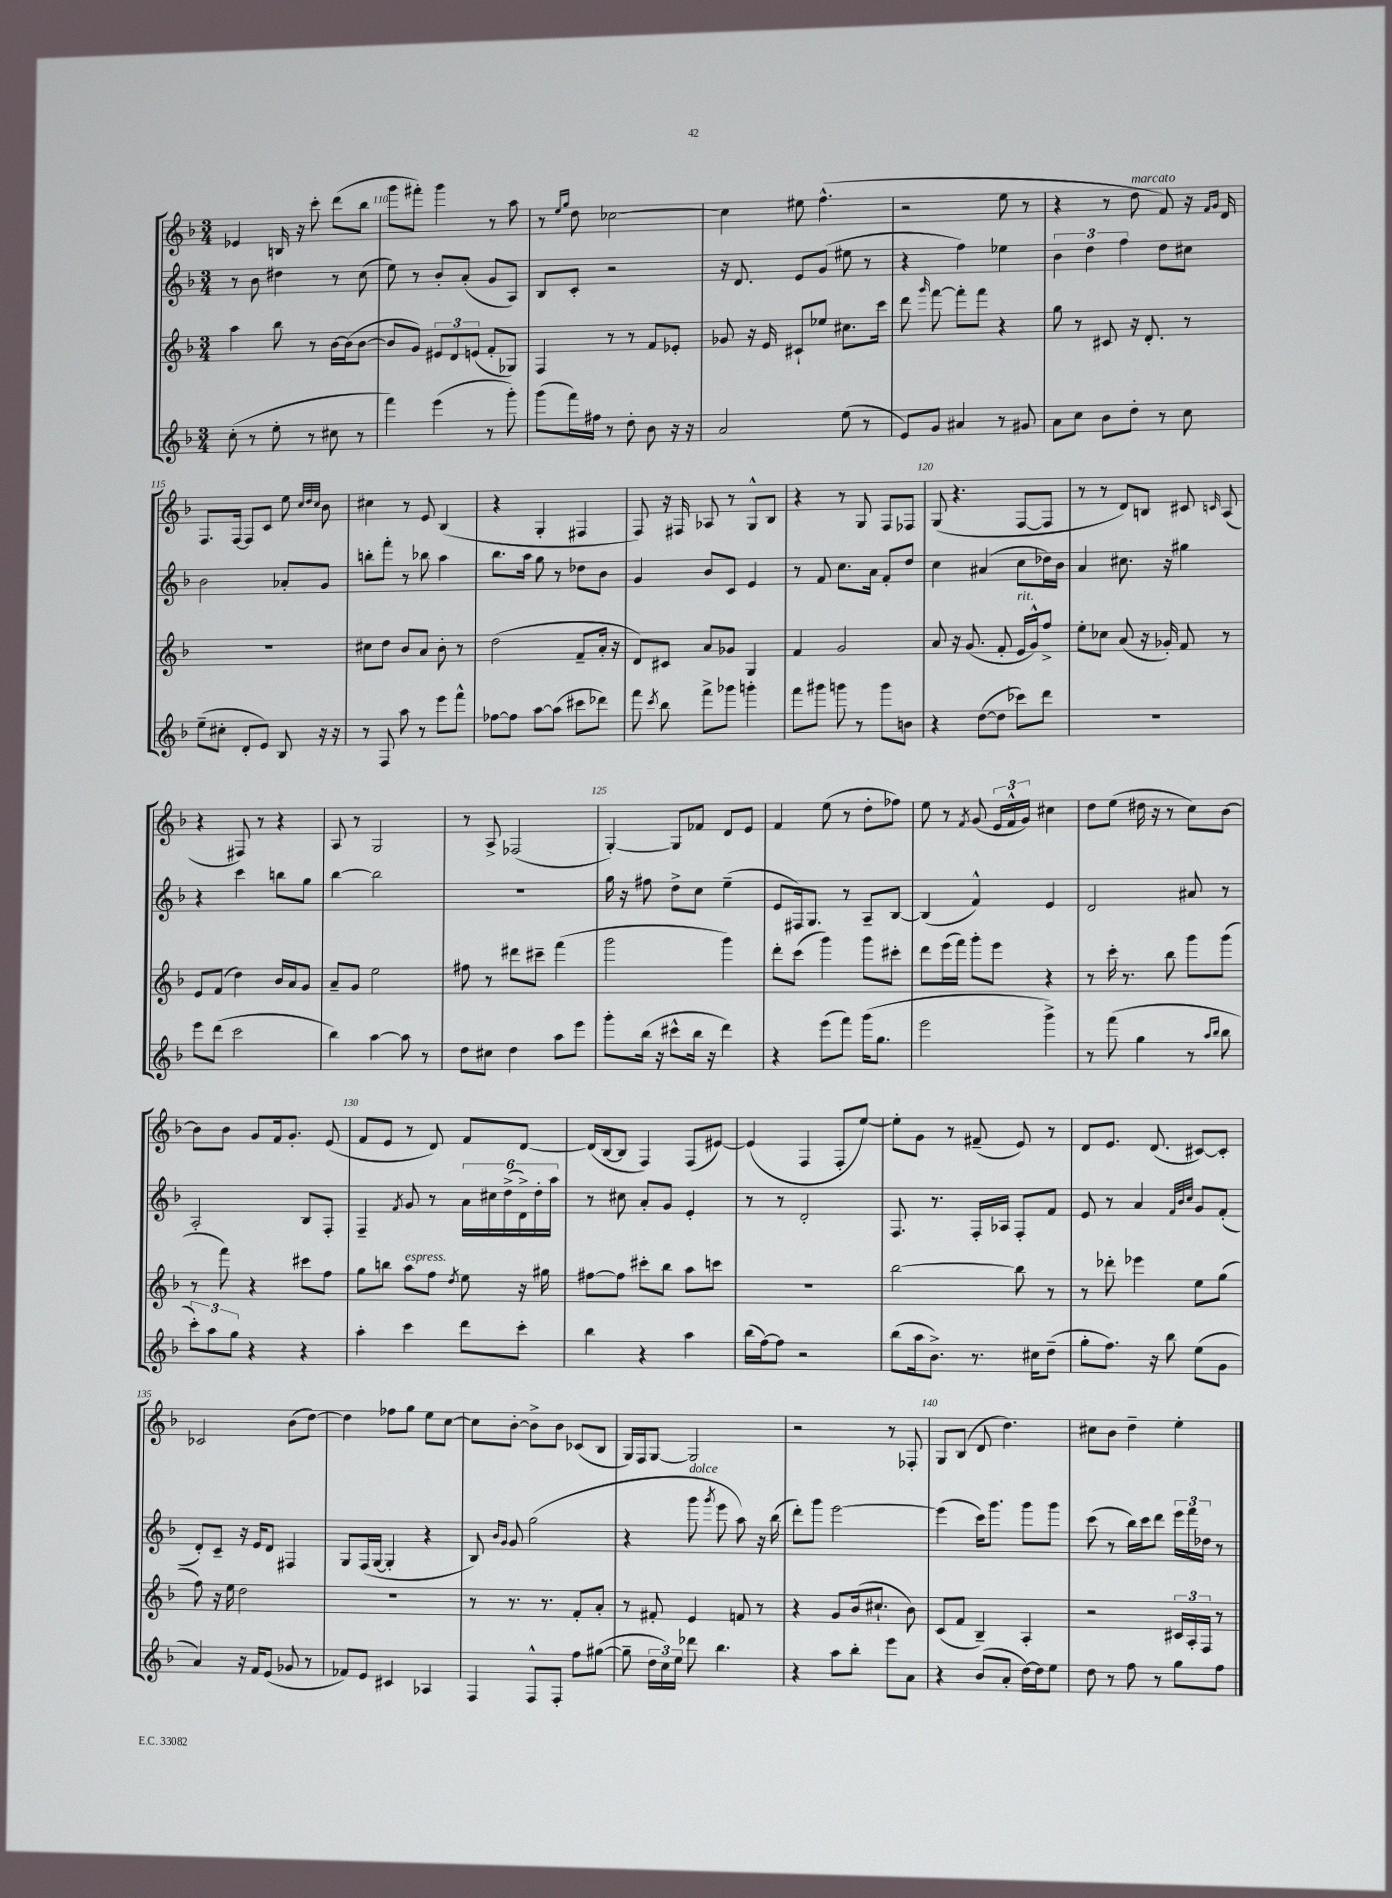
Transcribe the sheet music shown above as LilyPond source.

<<
\new StaffGroup <<
\new Staff = "s0" {
    \clef treble \key f \major \numericTimeSignature \time 3/4
    \autoBeamOff ees'4 b16 r16 c'''8-. d'''8[( bes''8] |
    g'''8[ fis'''8]-.) g'''4 r8 a''8 |
    r8 \grace { e''16[ g''16] } d''8 ces''2~ |
    ces''4 eis''8 f''4.-^( |
    r2 e''8 r8 |
    r4 r8 d''8^\markup { \italic "marcato" } f'8) r16 \grace { f'16[ g'16] } d'16 |
    f8.[ f16]~ f8[ c'8] e''8 \grace { c''32[ d''32 c''32] } bes'8 |
    cis''4 r8 e'8 bes4( |
    r4 g4-. fis4 |
    f8) r16 fis16 aes8 r8 g8[-^ bes8] |
    r4 r8 g8 f8[ fes8] |
    g8( r4. f8[~ f8] |
    r8 r8 d'8[) b8] cis'8 \grace { c'16 } a8( |
    r4 fis8) r8 r4 |
    a8 r8 g2 |
    r8 a8-> fes2( |
    g4~-.) g8[ fes'8] d'8[ e'8] |
    f'4 e''8( r8 d''8[-. fes''8]) |
    e''8 r8 \acciaccatura { f'8 } g'8( \tuplet 3/2 { e'16[ f'16-^ g'16]) } cis''4 |
    d''8[ e''8]( dis''16 r16 r8 c''8[) bes'8]~ |
    bes'8[ bes'8] g'8[ f'16 g'8.]-. e'8( |
    f'8[ e'8] r8 d'8) f'8[ d'8]~ |
    d'16[( bes16~ bes8] f4) f8[( eis'8]~) |
    eis'4( f4 f8[-. e''8]~) |
    e''8[-. g'8] r8 fis'8--( e'8) r8 |
    d'8[ e'8.] d'8.( cis'8[~) cis'8]-. |
    ces'2 bes'8[( d''8]~) |
    d''4 fes''8[ g''8] e''8[ c''8]~ |
    c''8[ bes'8]~-. bes'8[-> bes'8] ces'8[( bes8] |
    g16[) f16 g8]~ g2 |
    r2 r8 fes8-. |
    g8[ bes8]( d'8 d''4.) |
    cis''8[ bes'8] d''4-- e''4-. \bar "|." |
}
\new Staff = "s1" {
    \clef treble \key f \major \numericTimeSignature \time 3/4
    \autoBeamOff r8 bes'8 dis''4 r8 c''8( |
    e''8) r8 bes'8[-. a'8]-.( g'8[ a8]) |
    bes8[ c'8]-. r2 |
    r16 d'8. e'8[ g'8]( eis''8 r8 |
    r4 f''4) ees''4 |
    \tuplet 3/2 { bes'4 d''4 f''4 } d''8[ cis''8] |
    bes'2 aes'8[-. g'8] |
    b''8[-. f'''8]-. r8 bes''8 a''4 |
    bes''8.[ a''16] g''8 r8 des''8[ bes'8] |
    g'4 bes'8[ c'8] e'4 |
    r8 f'8 c''8.[ a'16] f'8[-. d''8] |
    c''4 ais'4( c''8[ des''16) bes'16] |
    a'4 cis''8. r16 gis''4 |
    r4 c'''4 b''8[ g''8] |
    bes''4~ bes''2 |
    R2. |
    g''16 r16 fis''8 d''8[-> c''8] e''4--( |
    e'8[ fis16) g8.] r8 a8[-- bes8]~ |
    bes4( f'4-^) e'4 |
    d'2 ais'8 r8 |
    a2-. bes8[ f8]-. |
    f4-- \acciaccatura { f'8 } g'8 r8 \tuplet 6/4 { a'16[ cis''16 d''16->( d'16->) d''16-. a''16] } |
    r8 cis''8 a'8[-. g'8] e'4-. |
    r8 r8 d'2-. |
    f8. r8. f16[-. aes16] f8[-. f'8] |
    e'8 r8 a'4 \grace { f'32[ bes'32 c''32] } g'8[ f'8]-.( |
    d'8[-.) c'8]-- r16 e'16[ d'8] fis4 |
    g8[ f16( g16]~ g4-. r4 |
    bes8) \grace { bes'16[ g'16] } g'8 g''2( |
    r4 g'''8^\markup { \italic "dolce" } \acciaccatura { g'''8 } e'''8 a''8) r16 bes''16( |
    d'''8[-.) g'''8] e'''2~ |
    e'''4( c'''16[) g'''8.] g'''8[ g'''8] |
    c'''8( r8 bes''16[) c'''16 d'''8] \tuplet 3/2 { e'''16[ f'''16 des''16] } r8 \bar "|." |
}
\new Staff = "s2" {
    \clef treble \key f \major \numericTimeSignature \time 3/4
    \autoBeamOff a''4 bes''8 r8 bes'16[~ bes'16( bes'8]~ |
    bes'8[ g'8]) \tuplet 3/2 { eis'8[ d'8 e'8]( } f'8[-. ges8]) |
    f4 r8 r8 f'8[ ees'8]-. |
    ges'8 r16 e'16 cis'8[-! ees''8] cis''8.[ c'''16] |
    d'''8 \grace { g'''16 } f'''8~ f'''8[-. f'''8] r4 |
    g''8 r8 cis'8 r16 d'8.-. r8 |
    R2. |
    cis''8[ d''8] bes'8[ a'8] bes'8-. r8 |
    d''2( f'8[-- a'16]-. r16 |
    d'8[) cis'8] a'8[ ges'8] g4 |
    f'4 g'2 |
    a'8 r16 g'8.( f'8-. e'16[^\markup { \italic "rit." } g'16-^) f''8]-> |
    e''8[-. ces''8] a'8( r16 ges'16-.) f'8 r8 |
    e'8[ f'8]( d''4) bes'16[ a'16 g'8] |
    a'8[-- g'8] e''2 |
    fis''8 r8 dis'''8[ cis'''8]-- f'''4( |
    g'''2 g'''4) |
    d'''8[-. c'''8]( g'''4) g'''8[ cis'''8]-. |
    d'''8[ e'''16( f'''16]) g'''8[-. e'''8] r4 |
    r8 c'''16-. r8. bes''8 g'''8[ g'''8]( |
    r8 f'''8) r4 cis'''8[ f''8] |
    g''8[ b''8] a''8[^\markup { \italic "espress." } f''8] \acciaccatura { d''8 } e''8 r16 gis''16 |
    fis''8[~ fis''8] cis'''8[-. bes''8] a''8[ c'''8] |
    R2. |
    bes''2~ bes''8 r8 |
    r8 des'''8-. ees'''4 e''8[ g''8]( |
    f''8) r16 e''16 d''2 |
    R2. |
    r8 r8. r8. f'8[-. a'8]-. |
    r8 fis'8-. e'4 f'8 r8 |
    r4 g'8[ bes'16( cis''8.]-! bes'8) |
    c'8[( f'8] bes4--) a4-. |
    r2 \tuplet 3/2 { cis'16[ a16-. f16] } r8 \bar "|." |
}
\new Staff = "s3" {
    \clef treble \key f \major \numericTimeSignature \time 3/4
    \autoBeamOff c''8-.( r8 e''8-. r8 cis''8 r8 |
    f'''4) e'''4( r8 g'''8-.) |
    g'''8[( f'''16) fis''16] r8 d''8-. bes'8 r16 r16 |
    a'2 e''8( r8 |
    e'8[) g'8] ais'4 r8 gis'8 |
    a'8[ c''8] bes'8[ d''8]-. r8 c''8 |
    e''8[--( cis''8]-. d'8[-. e'8]) bes8 r16 r16 |
    r8 f8 a''8 r8 e'''8[ f'''8]-^ |
    fes''8[~ fes''8] a''8[~ a''8]( cis'''8[ des'''8]) |
    f'''8 \acciaccatura { c'''8 } bes''8 f'''8[-> ges'''8] g'''4-. |
    f'''8[ gis'''8] g'''8 r8 g'''8[ b'8] |
    r4 d''8[~( d''8] ces'''8[) d'''8] |
    R2. |
    e'''8[ d'''8]( c'''2 |
    bes''4) a''4~ a''8 r8 |
    d''8[ cis''8] d''4 a''8[ e'''8] |
    g'''8[-. bes''16]( r16 cis'''8[-^ bes''16] r16 d'''4) |
    r4 e'''8[( f'''8]) g'''16[( g''8.] |
    e'''2 g'''4->) |
    r8 f'''8( g''4 r8 \grace { a''16[ bes''16] } bes''8 |
    \tuplet 3/2 { c'''8[-.) a''8 g''8] } r4 r4 |
    a''4-. c'''4 d'''8[ c'''8]-. |
    bes''4 r4 a''4 |
    bes''16[( f''16~) f''8] r2 |
    bes''8[( a''16 bes'8.]->) r8. cis''16[ d''8]--( |
    g''8[-. f''8.]) r16 bes''8 e''8[( g'8] |
    a'4) r16 f'16[ e'8]( ges'8 r8 |
    fes'8[) e'8] cis'4 aes4 |
    f4 f8[-^ f8]-. f''8[ gis''8]~( |
    gis''8-- \tuplet 3/2 { d''16[ c''16) e''16] } des'''8 bes''4. |
    r4 a''8[ bes''8]-. e'''8[ a'8] |
    r4 bes'8[( a'8]-. d''16[~) d''16 e''8] |
    d''8 r8 f''8 r8 g''8[ f''8] \bar "|." |
}
>>
>>
\layout { \context { \Score currentBarNumber = #109 \override BarNumber.break-visibility = ##(#f #t #t) barNumberVisibility = #(every-nth-bar-number-visible 5) } }
